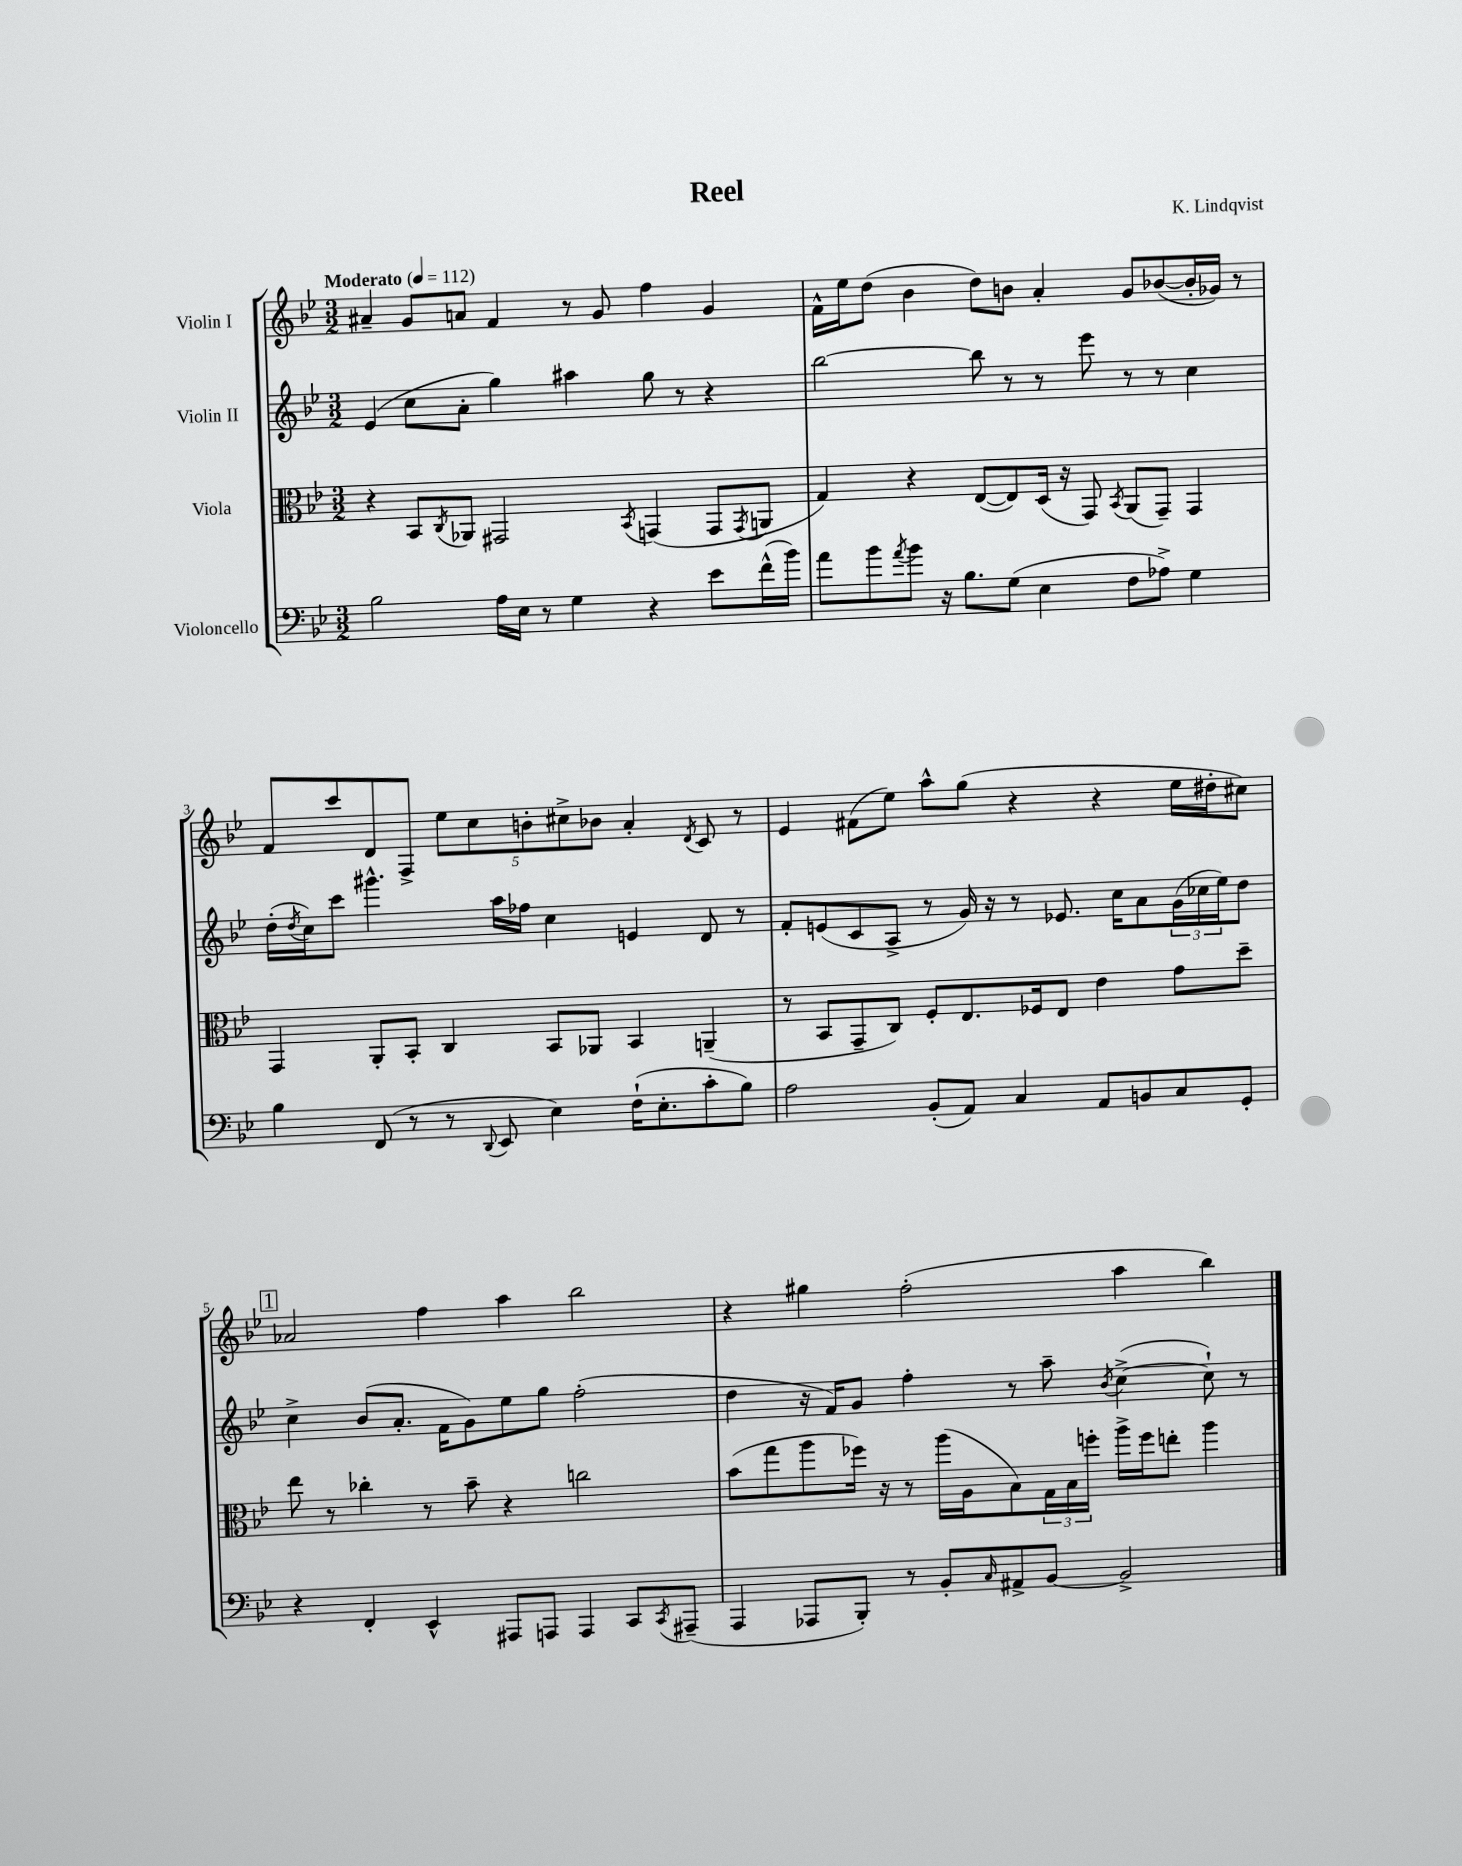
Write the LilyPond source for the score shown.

\header { title = "Reel" composer = "K. Lindqvist" }
<<
\new StaffGroup <<
\new Staff = "s0" \with { instrumentName = "Violin I" } {
    \clef treble \key bes \major \numericTimeSignature \time 3/2 \tempo "Moderato" 4 = 112
    ais'4-- g'8 a'8 f'4 r8 g'8 f''4 g'4 |
    f'16-^ ees''16 d''8( bes'4 d''8) b'8 a'4-. g'8 bes'8~( bes'16-. ges'16) r8 |
    f'8 c'''8 d'8 f8-> \tuplet 5/4 { ees''8 c''8 b'8-. cis''8-> bes'8 } a'4-. \acciaccatura { d'8 } c'8 r8 |
    ees'4 fis'8( ees''8) a''8-^ g''8( r4 r4 ees''16 dis''16-. cis''8) |
    \mark \markup { \box "1" } aes'2 f''4 a''4 bes''2 |
    r4 gis''4 f''2-.( a''4 bes''4) \bar "|." |
}
\new Staff = "s1" \with { instrumentName = "Violin II" } {
    \clef treble \key bes \major \numericTimeSignature \time 3/2
    ees'4( c''8 a'8-. g''4) ais''4 g''8 r8 r4 |
    bes''2~ bes''8 r8 r8 ees'''8 r8 r8 c''4 |
    d''16-.( \acciaccatura { d''8 } c''16) c'''8 gis'''4.-^ a''16 fes''16 c''4 e'4 d'8 r8 |
    f'8-. e'8( c'8 a8-> r8 g'16) r16 r8 ees'8. c''16 a'8 \tuplet 3/2 { g'16( ces''16 ees''16) } d''8 |
    \mark \markup { \box "1" } c''4-> bes'8( a'8.-. f'16 g'8) ees''8 g''8 f''2-.( |
    d''4 r16 f'16) g'8 f''4-. r8 a''8-- \acciaccatura { bes'8 } c''4~->( c''8-!) r8 \bar "|." |
}
\new Staff = "s2" \with { instrumentName = "Viola" } {
    \clef alto \key bes \major \numericTimeSignature \time 3/2
    r4 bes,8 \acciaccatura { c8 } aes,8 gis,2 \acciaccatura { bes,8 } g,4( g,8 \acciaccatura { g,8 } a,8 |
    g4) r4 ees8~( ees8) d16( r16 g,8) \acciaccatura { bes,8 } a,8( g,8--) g,4 |
    g,4 a,8-. bes,8-. c4 bes,8 aes,8 bes,4 a,4--( |
    r8 bes,8 g,8-- c8) f8-. ees8. fes16 ees8 ees'4 g'8 d''8-- |
    \mark \markup { \box "1" } ees''8 r8 ces''4-. r8 bes'8-- r4 c''2 |
    bes'8( g''8 a''8 fes''16) r16 r8 a''16( a16 bes8) \tuplet 3/2 { g16 bes16 f''16-. } a''16-> f''16 e''8-. a''4 \bar "|." |
}
\new Staff = "s3" \with { instrumentName = "Violoncello" } {
    \clef bass \key bes \major \numericTimeSignature \time 3/2
    bes2 a16 ees16 r8 g4 r4 ees'8 f'16-^( bes'16) |
    a'8 bes'8 \acciaccatura { a'8 } bes'8 r16 bes8. g8( ees4 f8 aes8->) g4 |
    bes4 f,8( r8 r8 \appoggiatura { d,8 } ees,8 ees4) f16-!( ees8.-. c'8-. bes8) |
    a2 bes,8-.( a,8) c4 a,8 b,8 c8 g,8-. |
    \mark \markup { \box "1" } r4 f,4-. ees,4-^ ais,,8 a,,8 a,,4 c,8 \acciaccatura { c,8 } ais,,8--( |
    a,,4 aes,,8 bes,,8-.) r8 bes,8-. \grace { c16 } ais,8-> bes,8~ bes,2-> \bar "|." |
}
>>
>>
